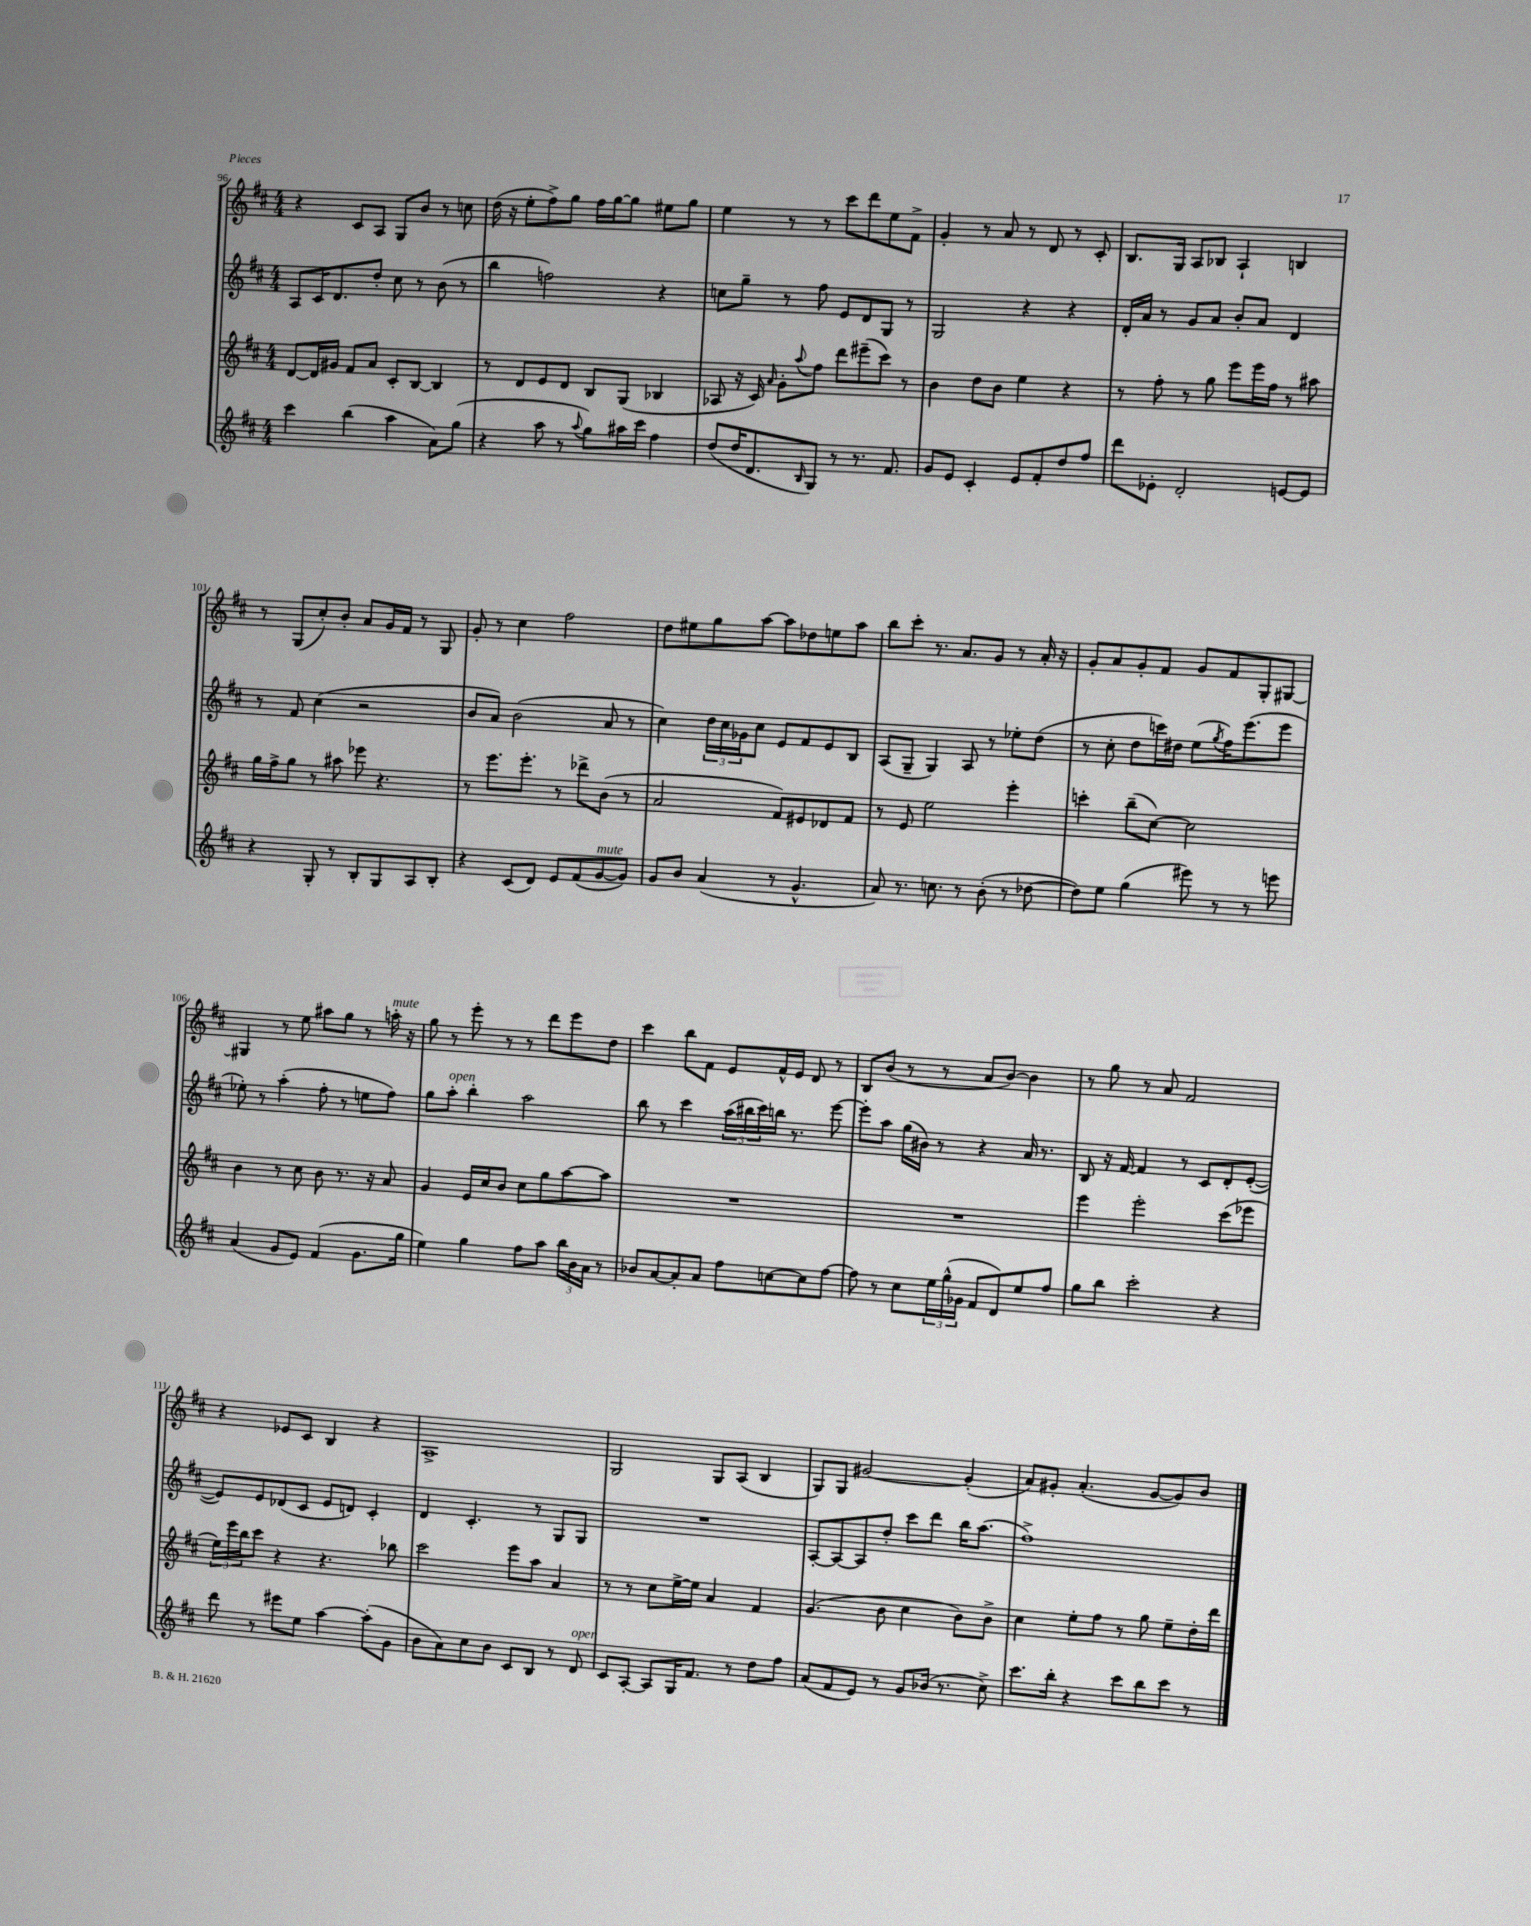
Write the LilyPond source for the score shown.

<<
\new StaffGroup <<
\new Staff = "s0" {
    \clef treble \key d \major \numericTimeSignature \time 4/4
    r4 cis'8 a8 g8 b'8 r8 c''8 |
    d''16( r16 e''8-. fis''8->) g''8 fis''16 g''16~ g''8 eis''8 g''8 |
    e''4 r8 r8 cis'''8 d'''8 e''8 fis'8-> |
    g'4-. r8 a'8 r8 d'8 r8 cis'8-. |
    b8. g16 a8 bes8 a4-! b4 |
    r8 g8( cis''8-.) b'8-. a'8 g'16 fis'16 r8 g8 |
    g'8-. r8 cis''4 fis''2 |
    d''8 eis''8 g''8 a''8~ a''8 des''8 e''8 a''8 |
    b''8 cis'''8-. r8. a'8. g'8 r8 a'16-. r16 |
    g'8-. a'8 g'8-. fis'8 g'8 fis'8 g8-. gis8~ |
    gis4 r8 e''8 ais''8 g''8 r8 a''16-.^\markup { \italic "mute" } r16 |
    g''8 r8 e'''8-. r8 r8 d'''8 e'''8 d''8 |
    cis'''4 b''8 fis'8 e'8 fis'16-^ e'16 d'8 r8 |
    b8 b'8( r8 r8 a'8 b'8~) b'4 |
    r8 g''8 r8 a'8 fis'2 |
    r4 ees'8 cis'8 b4 r4 |
    a1-> |
    g2 g8 a8( b4 |
    g8) g8 gis'2~ gis'4-.( |
    a'8) gis'8-. a'4.-.( gis'8~ gis'8) b'8 \bar "|." |
}
\new Staff = "s1" {
    \clef treble \key d \major \numericTimeSignature \time 4/4
    a8 cis'16 d'8. d''8-. cis''8 r8 b'8( r8 |
    b''4 f''2) r4 |
    c''8 g''8-- r8 fis''8 e'8 d'8 g8 r8 |
    g2 r4 r4 |
    d'16-. a'16 r8 g'8 a'8 b'8-. a'8 d'4 |
    r8 fis'8 cis''4( r2 |
    b'8 a'8) b'2( a'8 r8 |
    cis''4) \tuplet 3/2 { d''16 cis''16 ges'16 } cis''8 e'8 fis'8 e'8 b8 |
    a8( g8-- g4) a8 r8 ees''8-. d''8( |
    r8 cis''8-. d''8 c'''16) dis''16 e''8( \acciaccatura { g''8 } fis''16) e'''8.( e'''8 |
    ees''8-.) r8 a''4-.( fis''8-. r8 e''8 fis''8) |
    g''8 a''8-.^\markup { \italic "open" } b''4-. a''2 |
    b''8 r8 cis'''4 \tuplet 3/2 { a''16( bis''16 cis'''16) } b''16 r8. e'''8~ |
    e'''8-. a''8 g''16( bis'16) r8 r4 a'16 r8. |
    b8 r16 fis'16~ fis'4 r8 cis'8 d'8-. e'8~-.( |
    e'8) e'8 des'8( cis'8 e'8 d'8) cis'4-. |
    d'4 cis'4.-. r8 g8 g8 |
    R1 |
    a8~-. a8~ a8 d''8-. cis'''8 d'''8 b''16 a''8.( |
    fis''1->) \bar "|." |
}
\new Staff = "s2" {
    \clef treble \key d \major \numericTimeSignature \time 4/4
    d'8~ d'16 gis'16 fis'8 a'8 cis'8-. b8~ b4 |
    r8 d'8 e'8 d'8 b8 g8( bes4 |
    aes8 r16 cis'16) \grace { a'16 } g'8-. \appoggiatura { a''8 } fis''8 d'''8 eis'''8--( cis'''8) r8 |
    b'4 d''8 b'8 e''4 r4 |
    r8 fis''8-. r8 g''8 e'''8 e'''16 fis''16 r8 ais''8 |
    g''16 fis''16-> g''8 r8 ais''8 ees'''8 r4. |
    r8 e'''8. e'''8.-. r8 des'''8-> b'8( r8 |
    a'2 fis'8) eis'8 des'8 fis'8 |
    r8 e'8 e''2 e'''4-. |
    c'''4-. b''8--( cis''8~) cis''2 |
    b'4 r8 cis''8 b'8 r8. r16 a'8 |
    g'4 e'16 cis''16 b'8 cis''8 g''8 a''8~ a''8 |
    R1 |
    R1 |
    e'''4 e'''2-. cis'''8( ees'''8 |
    \tuplet 3/2 { e''16) e'''16 b''16 } cis'''8 r4 r4. bes''8 |
    cis'''2 e'''8 a''8 a'4 |
    r8 r8 cis''8 e''16~-> e''16 a'4 fis'4 |
    g'4.( b'8 cis''4 b'8) b'8-> |
    cis''4 e''8-. fis''8 r8 g''8 e''8-- d''16-. d'''16 \bar "|." |
}
\new Staff = "s3" {
    \clef treble \key d \major \numericTimeSignature \time 4/4
    cis'''4 b''4( a''4 a'8) g''8( |
    r4 a''8 r8 \appoggiatura { a''8 } g''8) ais''16 cis'''16 fis''4 |
    d''8( d''16 d'8. \grace { b16 } g8) r8 r8. fis'8. |
    g'8 e'8 cis'4-. e'8 fis'8-. d''8 fis''8 |
    d'''8 ees'8-. d'2-. e'8~ e'8 |
    r4 g8-. r8 b8-. g8 a8 b8-. |
    r4 cis'8( d'8) e'8 fis'8( g'8~^\markup { \italic "mute" } g'8) |
    g'8 b'8 a'4( r8 g'4.-^ |
    a'8) r8. c''8. r8 b'8-.( r8 des''8~ |
    des''8) e''8 g''4( eis'''8) r8 r8 e'''8 |
    a'4( g'8 e'8) fis'4( g'8. g''16 |
    e''4) g''4 fis''8 a''8 \tuplet 3/2 { b''16 b'16 a'16 } r8 |
    bes'8 a'8~ a'8-. a'8 fis''8 c''8~ c''8 fis''8~ |
    fis''8 r8 cis''8 \tuplet 3/2 { e''16 g''16-^( ges'16 } fis'8 d'8) e''8 fis''8 |
    g''8 b''8 cis'''2-. r4 |
    d'''8 r8 eis'''8 e''8 a''4~ a''8-.( g'8 |
    b'8 a'8) cis''8 b'8 cis'8 b8 r8 d'8^\markup { \italic "open" } |
    cis'8 a8~-. a8 g16 fis'8. r8 d''8 fis''8 |
    a'8( fis'8 e'8) r8 g'8 bes'16( r8. cis''8->) |
    cis'''8. b''16-. r4 cis'''8 b''8 cis'''8 r8 \bar "|." |
}
>>
>>
\layout { \context { \Score currentBarNumber = #96 } }
